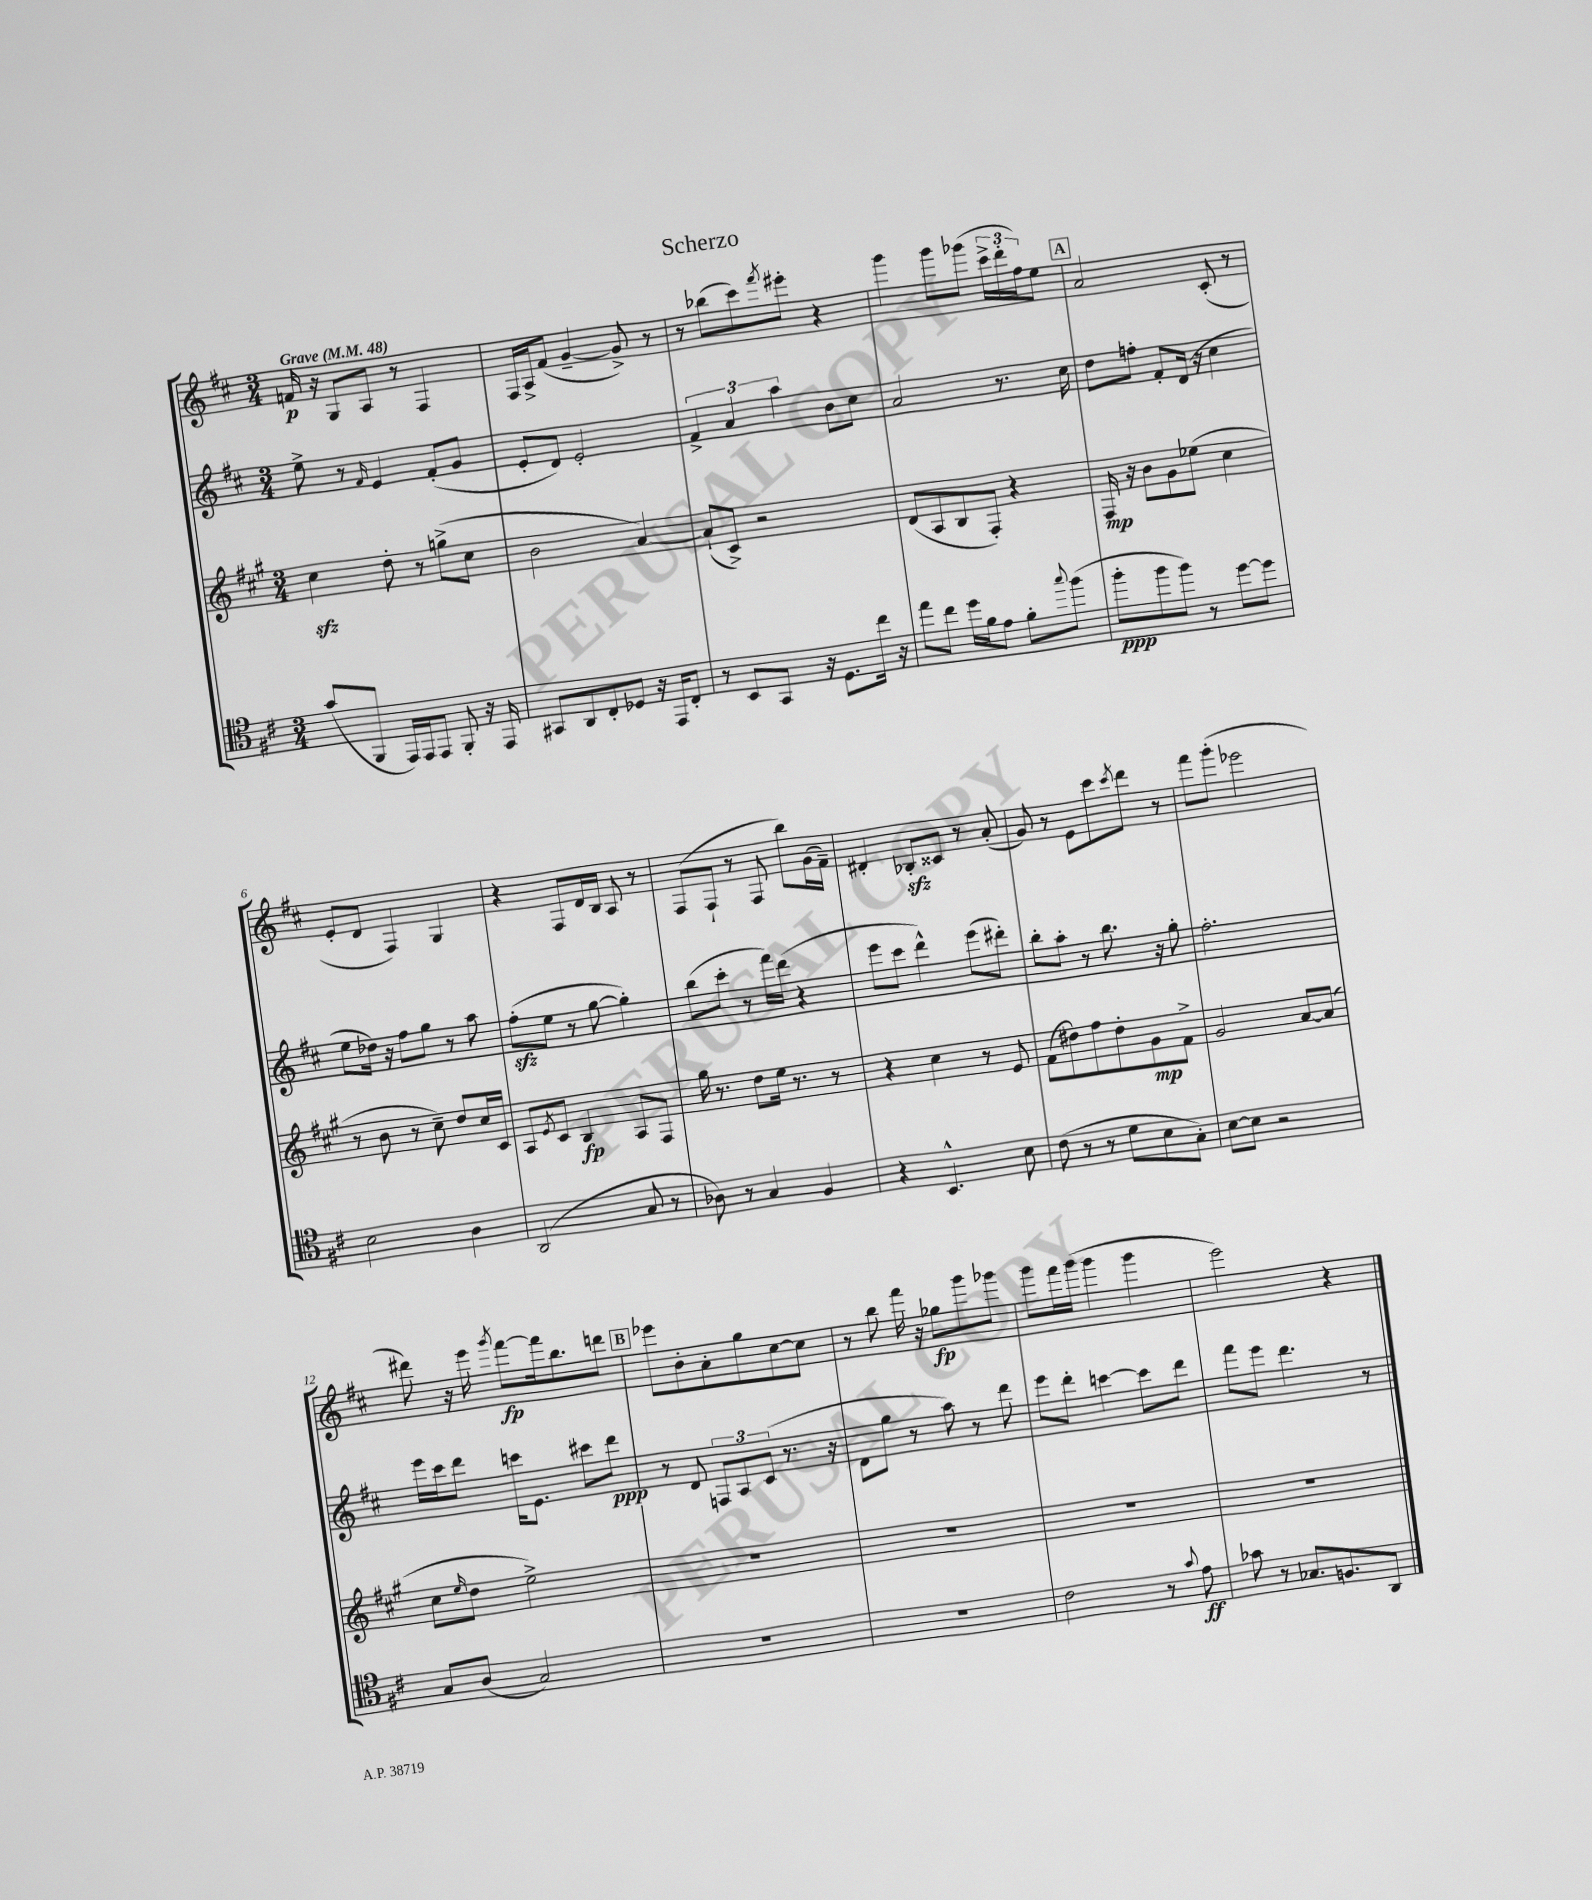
\header { title = "Scherzo" }
<<
\new StaffGroup <<
\new Staff = "s0" {
    \clef treble \key d \major \numericTimeSignature \time 3/4 \tempo "Grave" 4 = 48
    f'16\p r16 g8 a8 r8 fis4 |
    fis16 a16-> fis'8( g'4~-- g'8->) r8 |
    r8 bes''8( cis'''8) \acciaccatura { fis'''8 } eis'''8-. r4 |
    g'''4 g'''8 ges'''8( \tuplet 3/2 { cis'''16-> d'''16-. fis''16) } e''8 |
    \mark \markup { \box "A" } a'2 cis'8-.( r8 |
    e'8-. d'8 fis4) g4 |
    r4 fis8 d'16 b16 a8 r8 |
    fis8( fis8-! r8 fis8 b''8) g'16( fis'16--) |
    dis'4-. bes8-.\sfz cisis'8 r8 a'8-.( |
    g'8) r8 e'8 cis'''8 \acciaccatura { cis'''8 } d'''8 r8 |
    fis'''8 g'''8-.( ees'''2 |
    dis'''8) r16 e'''16 \acciaccatura { g'''8 } fis'''8~\fp fis'''16 b''8. d'''8 |
    \mark \markup { \box "B" } ees'''8 b'8-. a'8-. g''8 cis''8~ cis''8 |
    r8 b''8 fis'''16 r16 ges''8\fp g'''8 ges'''8 |
    g'''8 fis'''16 g'''16( g'''4 g'''4 |
    e'''2) r4 \bar "|." |
}
\new Staff = "s1" {
    \clef treble \key d \major \numericTimeSignature \time 3/4
    e''8-> r8 \grace { fis'16 } e'4 fis'8-.( g'8 |
    e'8-. d'8) e'2-. |
    \tuplet 3/2 { fis'4-> a'4 a''4 } b'8 cis''8 |
    a'2 r8. cis''16 |
    \mark \markup { \box "A" } d''8 f''8-. fis'8-. d'16( r16 cis''4 |
    e''8 des''16) r16 fis''8 g''8 r8 a''8 |
    fis''8-.\sfz( e''8 r8 g''8~ g''4-.) |
    b''8( cis'''8-. r8 fis'''16) d'''16( r4 |
    e'''8 cis'''8 d'''4-^) e'''8( dis'''8-.) |
    b''8-. a''8-. r8 b''8. r16 g''8-. |
    fis''2.-. |
    e'''16 cis'''16 d'''8 c'''16 e'8. cis'''8 d'''8\ppp |
    \mark \markup { \box "B" } r8 d'8 \tuplet 3/2 { f8 a8 cis'8( } r8. r16 |
    d'8 g''8 r8 a''8) r8 d'''8 |
    e'''8 d'''8-. c'''4~ c'''8 d'''8 |
    fis'''8 e'''8 d'''4. r8 \bar "|." |
}
\new Staff = "s2" {
    \clef treble \key a \major \numericTimeSignature \time 3/4
    cis''4\sfz d''8-. r8 g''8->( cis''8 |
    b'2 a'4~) |
    a'8-!( cis'8->) r2 |
    d'8( a8 b8 fis8-.) r4 |
    \mark \markup { \box "A" } fis16\mp r16 b'8 gis'8 ees''8( cis''4 |
    r8 b'8 r8 cis''8--) d''8 cis''16 cis'16 |
    a8 \acciaccatura { e'8 } cis'8 b4\fp a8 fis8 |
    gis''16 r8. d''8 e''16 r8. r8 |
    r4 cis''4 r8 e'8 |
    fis'8( dis''8) fis''8 dis''8-. gis'8\mp fis'8-> |
    gis'2 a'8~ a'8( |
    cis''8 \grace { e''16 } d''8 e''2->) |
    \mark \markup { \box "B" } R2. |
    R2. |
    R2. |
    R2. \bar "|." |
}
\new Staff = "s3" {
    \clef tenor \key d \major \numericTimeSignature \time 3/4
    g'8( fis,8 e,16) e,16 e,8 fis,8-. r16 e,16 |
    gis,8 a,8 cis8-. des8 r16 e,16 cis8-. |
    r8 b,8 g,8 r16 d8. cis''16 r16 |
    e''8 cis''8 d''16 fis'16 e'8 fis'8-. \appoggiatura { g''8 } fis''8( |
    \mark \markup { \box "A" } fis''8-.\ppp fis''8 fis''8) r8 d''8~ d''8 |
    b2 a4 |
    a,2( g8 r8 |
    aes8) r8 g4 fis4 |
    r4 b,4.-^ b8 |
    cis'8( r8 r8 d'8 b8 g8-.) |
    b8~ b8 r2 |
    g8 a8( g2) |
    \mark \markup { \box "B" } R2. |
    R2. |
    cis'2 r8 \appoggiatura { g'8 } e'8\ff |
    ges'8 r8 ges8. f8. a,8 \bar "|." |
}
>>
>>
